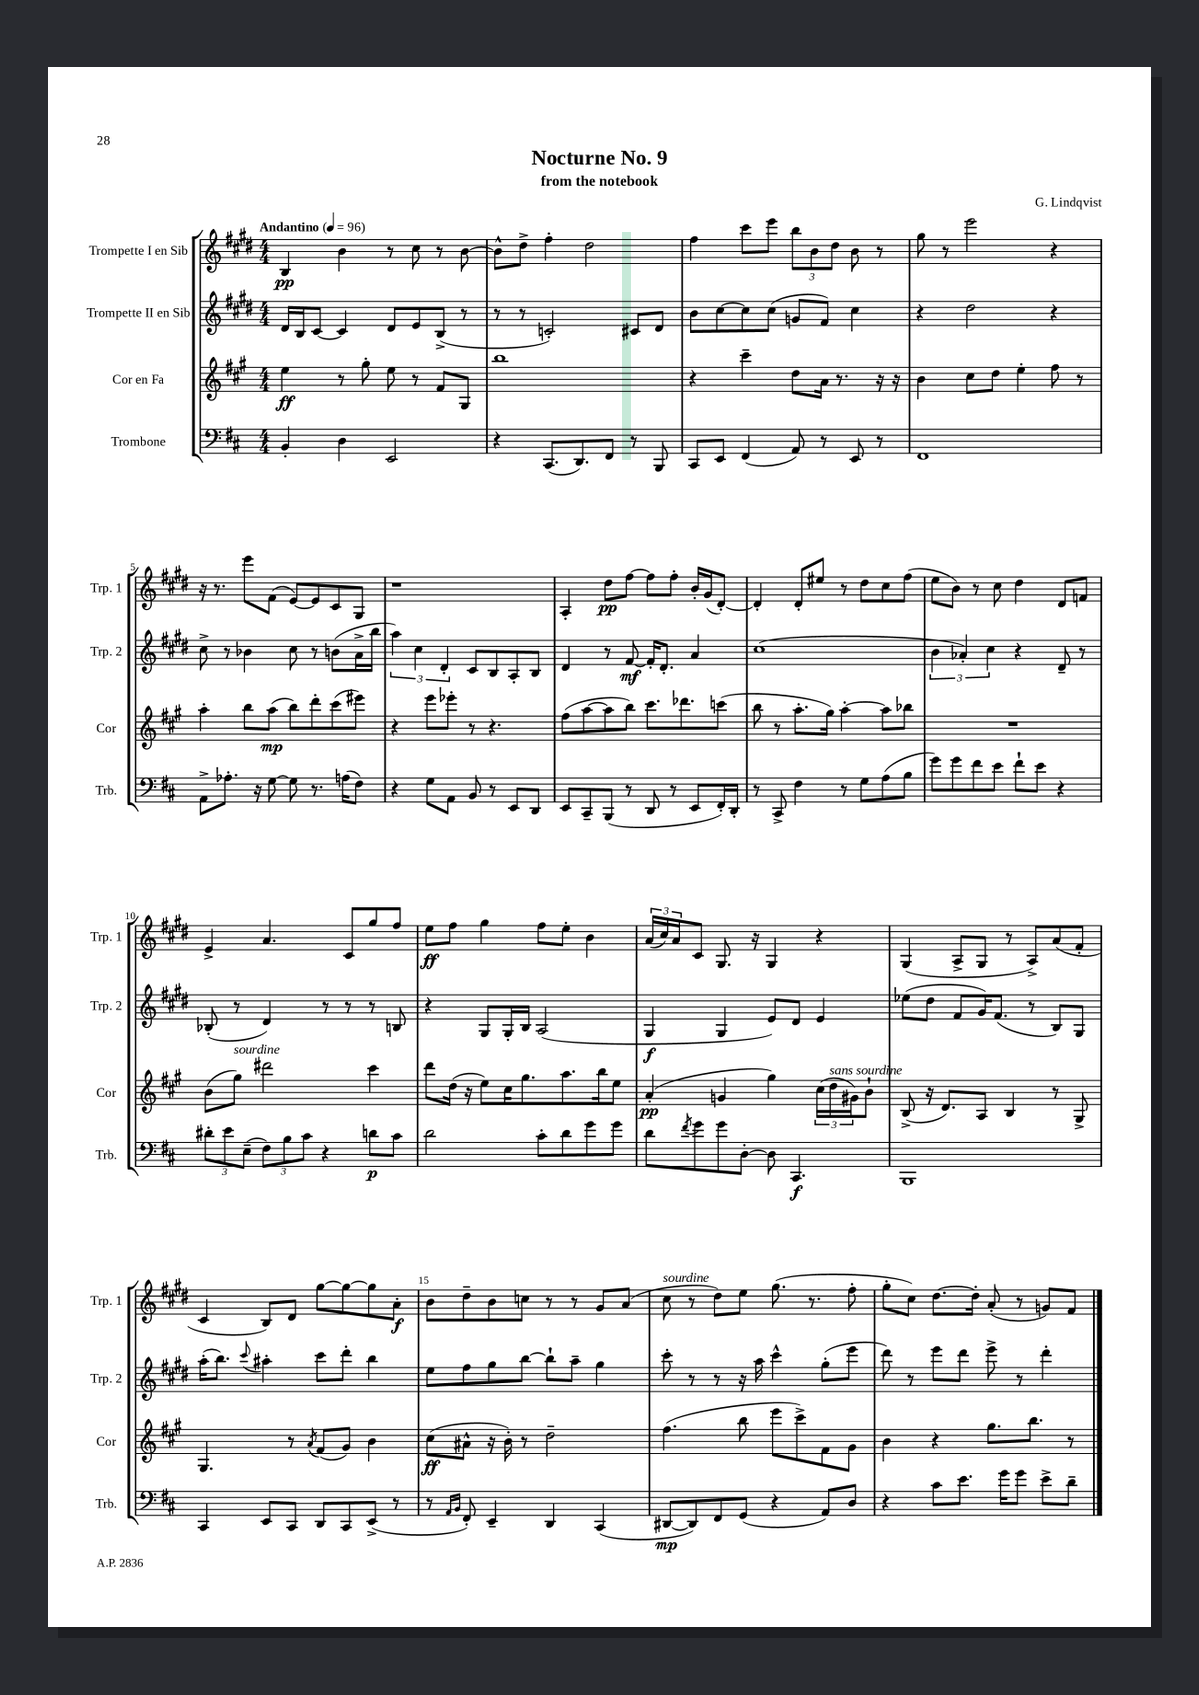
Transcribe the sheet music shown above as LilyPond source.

\header { title = "Nocturne No. 9" composer = "G. Lindqvist" subtitle = "from the notebook" }
<<
\new StaffGroup <<
\new Staff = "s0" \with { instrumentName = "Trompette I en Sib" shortInstrumentName = "Trp. 1" } {
    \clef treble \key e \major \numericTimeSignature \time 4/4 \tempo "Andantino" 4 = 96
    b4\pp b'4 r8 cis''8 r8 b'8~ |
    b'8-^ dis''8-> fis''4-. dis''2 |
    fis''4 cis'''8 e'''8 \tuplet 3/2 { b''8 b'8 dis''8 } b'8 r8 |
    gis''8 r8 e'''2 r4 |
    r16 r8. e'''8 fis'8( e'8~) e'8 cis'8 gis8 |
    r1 |
    a4-. dis''8\pp fis''8~ fis''8 fis''8-. b'16-. gis'16( dis'8~-.) |
    dis'4-. dis'8-. eis''8 r8 dis''8 cis''8 fis''8( |
    e''8 b'8) r8 cis''8 dis''4 dis'8 f'8 |
    e'4-> a'4. cis'8 gis''8 fis''8 |
    e''8\ff fis''8 gis''4 fis''8 e''8-. b'4 |
    \tuplet 3/2 { a'16( cis''16) a'16 } cis'8 gis8. r16 gis4 r4 |
    gis4( a8-> gis8 r8 a8->) a'8( fis'8-. |
    cis'4 b8) dis'8 gis''8~ gis''8~ gis''8 a'8-.\f |
    b'8 dis''8-- b'8 c''8 r8 r8 gis'8 a'8( |
    cis''8^\markup { \italic "sourdine" } r8 dis''8) e''8 gis''8.( r8. fis''8-. |
    gis''8-. cis''8) dis''8.~ dis''16-. a'8-.( r8 g'8) fis'8 \bar "|." |
}
\new Staff = "s1" \with { instrumentName = "Trompette II en Sib" shortInstrumentName = "Trp. 2" } {
    \clef treble \key e \major \numericTimeSignature \time 4/4
    dis'16 b16 cis'8~ cis'4 dis'8 e'8 b8->( r8 |
    r8 r8 c'2-.) cis'8 dis'8 |
    b'8 cis''8~ cis''8 cis''8( g'8 fis'8) cis''4 |
    r4 dis''2 r4 |
    cis''8-> r8 bes'4 cis''8 r8 b'8( a'16-> b''16 |
    \tuplet 3/2 { a''4) cis''4 dis'4-. } cis'8 b8 a8-. b8 |
    dis'4 r8 fis'8~\mf fis'16-. dis'8.-. a'4 |
    cis''1( |
    \tuplet 3/2 { b'4 aes'4-.) cis''4 } r4 dis'8-- r8 |
    bes8-.( r8 dis'4) r8 r8 r8 b8 |
    r4 gis8 gis16-. b16 a2( |
    gis4\f gis4 e'8) dis'8 e'4 |
    ees''8( dis''8 fis'8 gis'16) fis'8.( r8 b8) gis8 |
    a''16-.( b''8.) \appoggiatura { cis'''8 } ais''4-. cis'''8 dis'''8-. b''4 |
    e''8 fis''8 gis''8 b''8~ b''8-! a''8-- gis''4 |
    cis'''8-. r8 r8 r16 a''16 cis'''4-^ gis''8-.( e'''8 |
    dis'''8) r8 e'''8 dis'''8 e'''8-> r8 dis'''4-. \bar "|." |
}
\new Staff = "s2" \with { instrumentName = "Cor en Fa" shortInstrumentName = "Cor" } {
    \clef treble \key a \major \numericTimeSignature \time 4/4
    e''4\ff r8 gis''8-. e''8 r8 fis'8 gis8 |
    b''1 |
    r4 cis'''4-- d''8 a'16 r8. r16 r16 |
    b'4 cis''8 d''8 e''4-. fis''8 r8 |
    a''4-. b''8 a''8\mp( b''8) d'''8-. cis'''8( eis'''8) |
    r4 e'''8 ees'''8-. r8 r4. |
    fis''8( a''8~ a''8 b''8) cis'''8. des'''8. c'''8( |
    b''8 r8 a''8.-. gis''16) a''4~-. a''8 bes''8 |
    R1 |
    b'8( gis''8^\markup { \italic "sourdine" }) dis'''2 cis'''4 |
    d'''8 d''16( r16 e''8) cis''16 gis''8. a''8. b''16 e''8 |
    a'4-.\pp( g'4 gis''4) \tuplet 3/2 { cis''16( d''16^\markup { \italic "sans sourdine" } gis'16) } b'8-! |
    b8->( r16 d'8.) a8 b4 r8 gis8-> |
    gis4. r8 \acciaccatura { a'8 } fis'8( gis'8) b'4 |
    cis''8\ff( ais'8-^ r16 b'16-.) r8 d''2-- |
    fis''4.( b''8 e'''8 cis'''8->) fis'8 gis'8 |
    b'4 r4 gis''8. b''8. r8 \bar "|." |
}
\new Staff = "s3" \with { instrumentName = "Trombone" shortInstrumentName = "Trb." } {
    \clef bass \key d \major \numericTimeSignature \time 4/4
    b,4-. d4 e,2 |
    r4 cis,8.( d,8.) fis,8 r8 b,,8 |
    cis,8 e,8 fis,4( a,8) r8 e,8 r8 |
    fis,1 |
    a,8-> aes8.-. r16 g8~ g8 r8. a16( fis8) |
    r4 g8 a,8 b,8 r8 e,8 d,8 |
    e,8 cis,8-- b,,8( r8 d,8 r8 e,8 fis,16-.) d,16-. |
    r8 cis,8-> fis4 r8 g8 a8( b8 |
    g'8) g'8 fis'8 e'8 fis'8-! e'8 r4 |
    \tuplet 3/2 { dis'8-. e'8 e8--( } \tuplet 3/2 { fis8) b8 cis'8 } r4 d'8\p cis'8 |
    d'2 cis'8-. d'8 g'8 g'8 |
    d'8 \acciaccatura { fis'8 } g'8 g'8 d8~-. d8 cis,4.\f |
    b,,1 |
    cis,4 e,8 cis,8 d,8 cis,8 e,8->( r8 |
    r8 \grace { a,16 b,16 } fis,8-.) e,4-- d,4 cis,4( |
    dis,8~\mp dis,8) fis,8 g,8( r4 a,8) d8 |
    r4 cis'8 e'8. g'16 g'8 e'8-> d'8-- \bar "|." |
}
>>
>>
